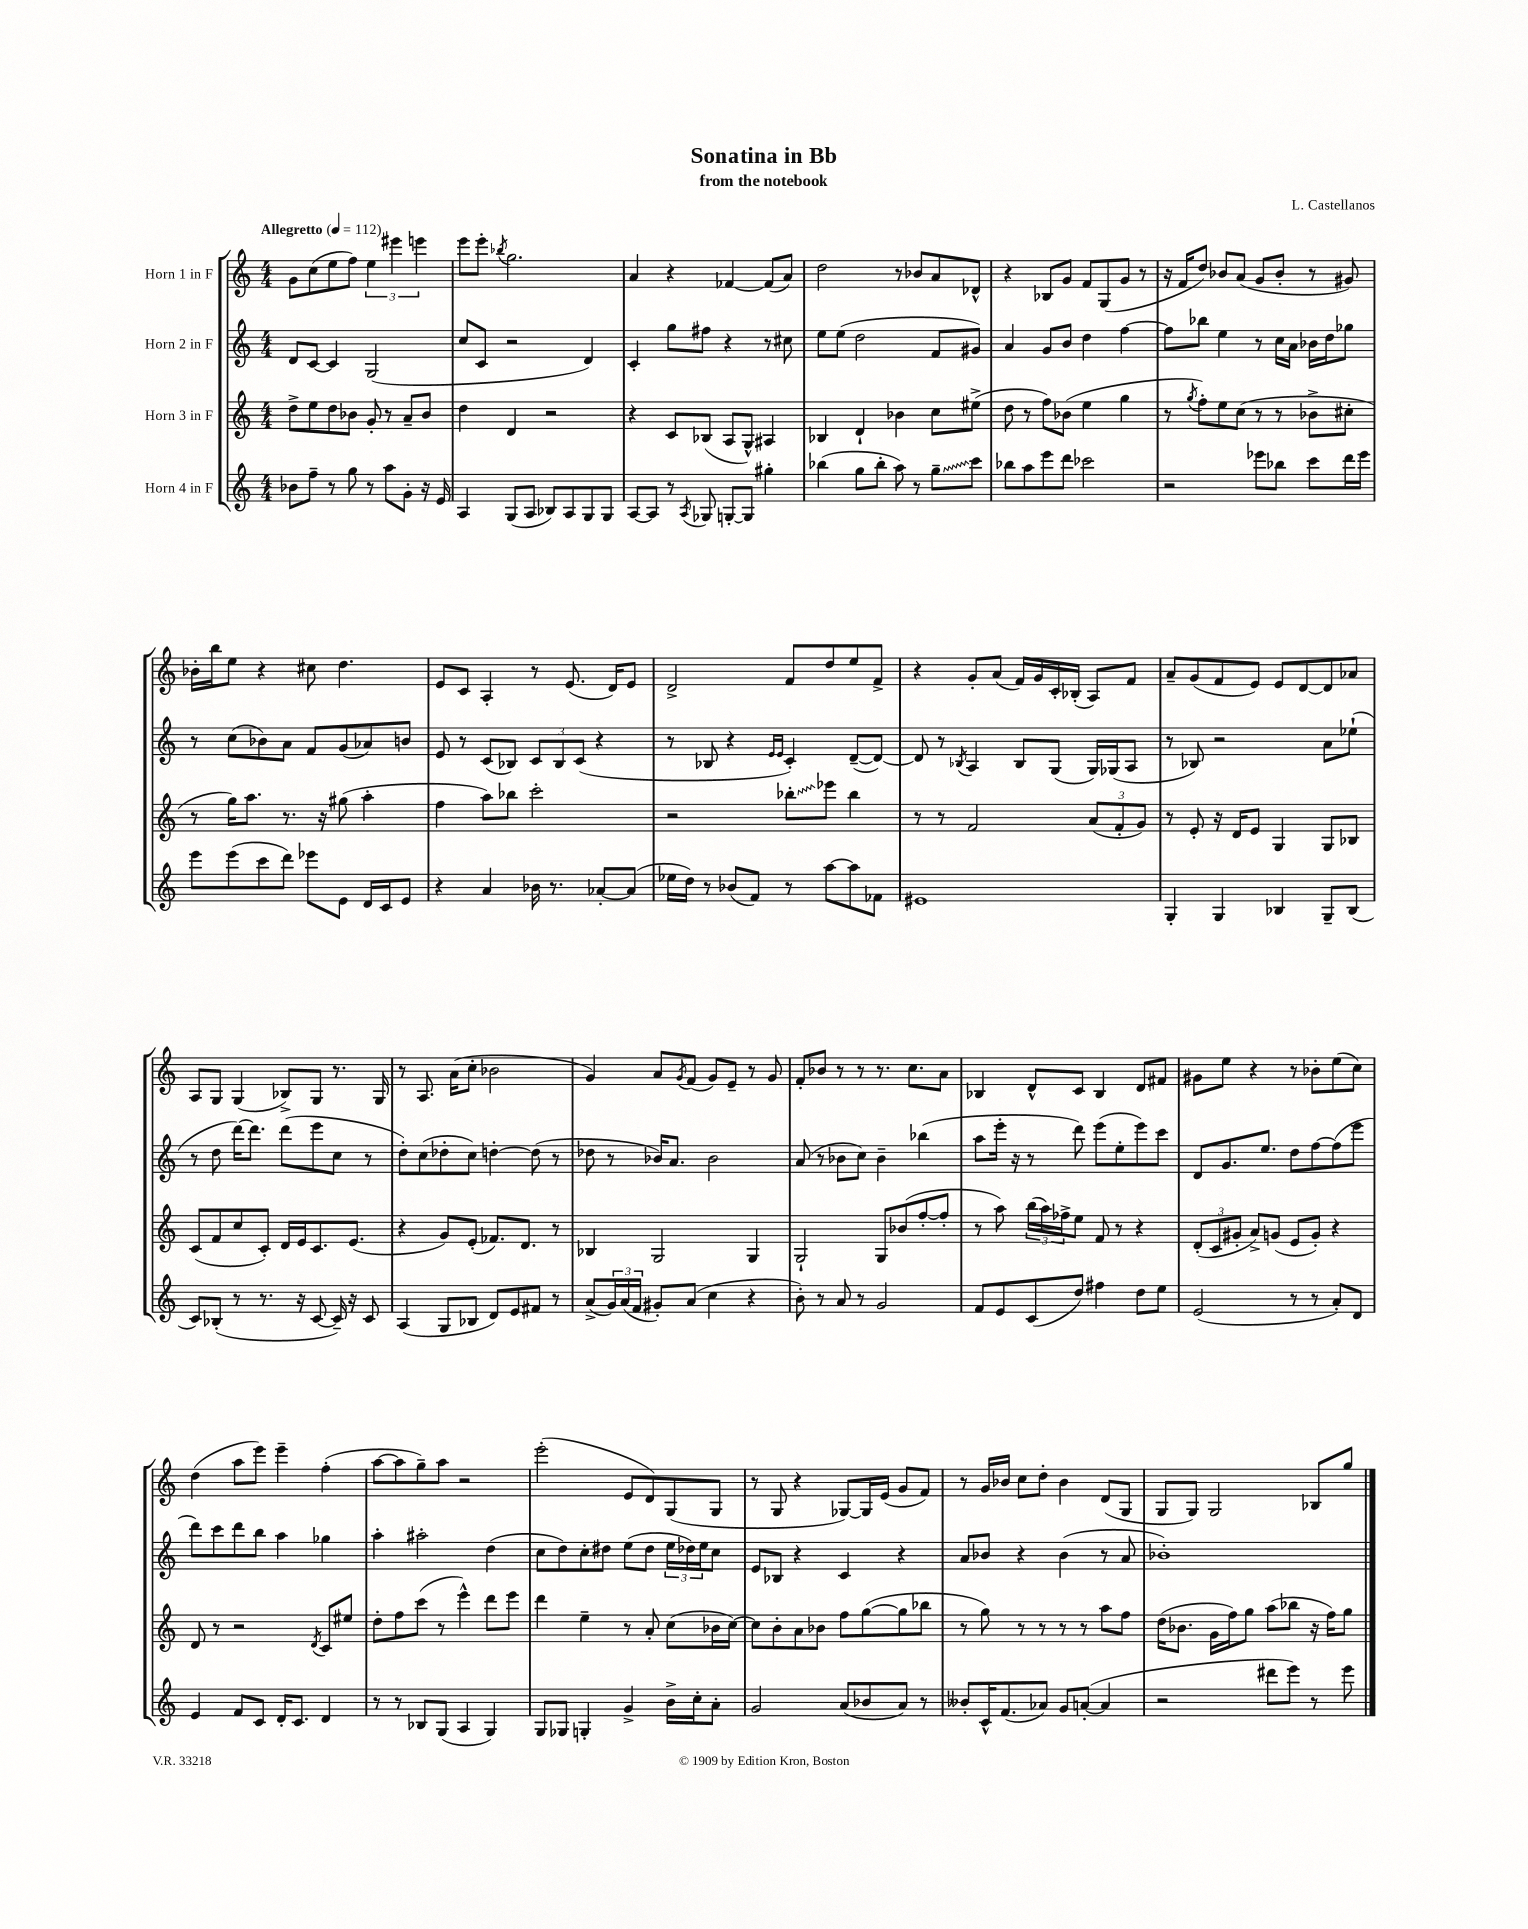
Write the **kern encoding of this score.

**kern	**kern	**kern	**kern
*staff4	*staff3	*staff2	*staff1
*clefG2	*clefG2	*clefG2	*clefG2
*k[]	*k[]	*k[]	*k[]
*M4/4	*M4/4	*M4/4	*M4/4
*MM112	*MM112	*MM112	*MM112
8b-	8dd^	8d	8g
8ff~	8ee	[8c	(8cc
8r	8dd	4c]	8ee
8gg	8b-	.	8ff)
8r	8g'	(2G	6ee
8aa	8r	.	.
.	.	.	6eee#
8g'	8a~	.	.
.	.	.	6eee
16r	8b-	.	.
16e	.	.	.
=	=	=	=
4A	4dd	8cc	8eee
.	.	8c	8eee'
.	.	.	8qbb-
(8G	4d	2r	2.gg
8A	.	.	.
8B-)	2r	.	.
8A	.	.	.
8G	.	4d)	.
8G	.	.	.
=	=	=	=
[8A	4r	4c'	4a
8A]	.	.	.
8r	8c	8gg	4r
8qA	.	.	.
8G-	(8B-	8ff#	.
[8G'	8A	4r	[4f-
8G]	8G^^)	.	.
4gg#'	4A#	8r	(8f-]
.	.	8cc#	8a)
=	=	=	=
(4bb-	4B-	8ee	2dd
.	.	(8ee	.
8gg	4d`	2dd	.
8bb-'	.	.	.
8aa)	4b-	.	8r
8r	.	.	8b-
8gg~	8cc	8f	8a
8ccc	(8ee#^	8g#)	8d-^^
=	=	=	=
8bb-	8dd	4a	4r
8aa	8r	.	.
8eee	8ff)	8g	8B-
8ddd	(8b-	8b	8g
2ccc-	4ee	4dd	8f
.	.	.	(8G
.	4gg	[4ff	8g
.	.	.	8r
=	=	=	=
2r	8r	8ff]	16r
.	.	.	16f
.	8qgg	.	.
.	8ff')	8bb-	8dd)
.	8ee	4ee	8b-
.	(8cc	.	(8a
8eee-	8r	8r	8g
8bb-	8r	16cc	8b-'
.	.	16a	.
8ccc	8b-^	16b-	8r
.	.	16dd	.
16ddd	8cc#'	8gg-	8g#)
16eee-	.	.	.
=	=	=	=
8eee	8r	8r	16b-'
.	.	.	16bb
(8eee	16gg)	(8cc	8ee
.	8.aa	.	.
8ccc	.	8b-)	4r
8ddd)	8.r	8a	.
8eee-	.	8f	8cc#
.	16r	.	.
8e	(8gg#	(8g	4.dd
16d	4aa'	8a-)	.
16c	.	.	.
8e	.	8b	.
=	=	=	=
4r	4ff	8e	8e
.	.	8r	8c
4a	8aa)	(8c	4A'
.	8bb-	8B-)	.
16b-	2ccc'	12c	8r
8.r	.	.	.
.	.	12B-	.
.	.	.	(8.e
.	.	(12c	.
[8a-'	.	4r	.
.	.	.	16d)
(8a-]	.	.	8e
=	=	=	=
16ee-	2r	8r	2d^
16dd)	.	.	.
8r	.	8B-	.
(8b-	.	4r	.
8f)	.	.	.
.	.	16qqe	.
.	.	16qqe	.
8r	8bb-'	4c')	8f
[8aa	8eee-	.	8dd
8aa]	4bb-	([8d~	8ee
8f-	.	8d_)	8f^
=	=	=	=
1e#	8r	8d]	4r
.	8r	8r	.
.	.	8qB-	.
.	2f	4A	8g'
.	.	.	(8a
.	.	8B-	16f)
.	.	.	16g
.	.	(8G	16c'
.	.	.	(16B-'
.	(12a	16G)	8A)
.	.	(16G-	.
.	12f'	.	.
.	.	8A	8f
.	12g)	.	.
=	=	=	=
4G'	8r	8r	8a~
.	8e'	8B-)	(8g
4G	16r	2r	8f
.	16d	.	.
.	8e	.	8e)
4B-	4G	.	8e
.	.	.	[8d
8G~	8G	8a	8d]
(8B-	8B-	(8ee-`	8a-
=	=	=	=
8c)	(8c	8r	8A
(8B-'	8f	8dd	8G
8r	8cc	[16ddd)	(4G
.	.	8.ddd]	.
8.r	8c')	.	.
.	16d	(8ddd	8B-^)
16r	16e	.	.
[8c	8.c	8eee	8G
16c~])	.	8cc	8.r
16r	(8.e	.	.
8c	.	8r	.
.	.	.	16G
=	=	=	=
(4A	4r	8dd')	8r
.	.	(8cc	8.A
8G	8g)	8dd-'	.
.	.	.	(16a
8B-	(8e'	8cc)	8cc'
8d)	8.f-)	[4dd'	2b-
8e	.	.	.
.	8.d	.	.
8f#	.	(8dd]	.
8r	8r	8r	.
=	=	=	=
(8a^	4B-	8dd-	4g)
24g)	.	8r	.
(24a	.	.	.
24f	.	.	.
8g#')	2G	16b-)	8a
.	.	8.a	.
.	.	.	8qg
(8a	.	.	(8f
4cc	.	2b-	8g)
.	.	.	8e~
4r	4G	.	8r
.	.	.	8g
=	=	=	=
8b')	2G`	(8a	8f'
8r	.	8r	8b-
8a	.	8b-	8r
8r	.	8cc)	8r
2g	8G	4b-~	8.r
.	(8b-	.	.
.	.	.	8.cc
.	[8ff'	(4bb-	.
.	8ff']	.	8a
=	=	=	=
8f	8r	8aa	4B-
8e	8aa)	16eee'	.
.	.	16r	.
(8c	(24bb	8r	8d^^
.	24aa)	.	.
.	24ff-^	.	.
8dd)	8ee	8ddd)	8c
4ff#	8f	(8eee	4B-
.	8r	8ee'	.
8dd	4r	8eee)	8d
8ee	.	8ccc	8f#
=	=	=	=
(2e	(12d'	8d	8g#
.	12c	.	.
.	.	8.g	8ee
.	12g#'	.	.
.	8a^)	.	4r
.	.	8.ee	.
.	(8g	.	.
8r	8e	8dd	8r
8r	8g')	[8ff	8b-'
8a')	4r	(8ff]	(8ee
8d	.	8eee	8cc)
=	=	=	=
4e	8d	8ddd)	(4dd
.	8r	8ccc	.
8f	2r	8ddd	8aa
8c	.	8bb	8eee)
16d'	.	4aa	4eee~
8.c	.	.	.
.	8qd	.	.
4d	8c	4gg-	(4ff'
.	8ee#	.	.
=	=	=	=
8r	8dd'	4aa'	[8aa
8r	8ff	.	8aa]
8B-	(8ccc	2aa#'	8gg~)
(8G	8r	.	8aa
4A	4eee^^)	.	2r
4G)	8ddd	(4dd	.
.	8eee	.	.
=	=	=	=
8G	4ddd	8cc	(2eee'
8G-	.	8dd)	.
4G'	4ee~	8cc'	.
.	.	8dd#	.
4g^	8r	(8ee	8e
.	8a'	8dd#	8d)
16b^	(8cc	24ee	(8G
.	.	24dd-)	.
16cc'	.	.	.
.	.	24ee	.
8a'	16b-	8cc	8G
.	[16cc)	.	.
=	=	=	=
2g	8cc]	8e	8r
.	8b'	8B-	8G
.	8a	4r	4r
.	8b-	.	.
(8a	8ff	4c	[8G-)
8b-	([8gg	.	16G-]
.	.	.	(16e
8a)	8gg]	4r	8g
8r	8bb-	.	8f)
=	=	=	=
8b--'	8r	8a	8r
16c^^	8gg)	8b-	16g
(8.f	.	.	16b-
.	8r	4r	8cc
8a-)	8r	.	8dd'
8g	8r	(4b-	4b-
([8a'	8r	.	.
4a]	8aa	8r	(8d
.	8ff	8a	8G
=	=	=	=
2r	(16dd	1b-')	8G
.	8.b-	.	.
.	.	.	8G)
.	16g	.	2G
.	16ff)	.	.
.	8gg	.	.
8ddd#	(8aa	.	.
8eee)	8bb-	.	.
8r	16r	.	8B-
.	16ff)	.	.
8eee	8gg	.	8gg
==	==	==	==
*-	*-	*-	*-
